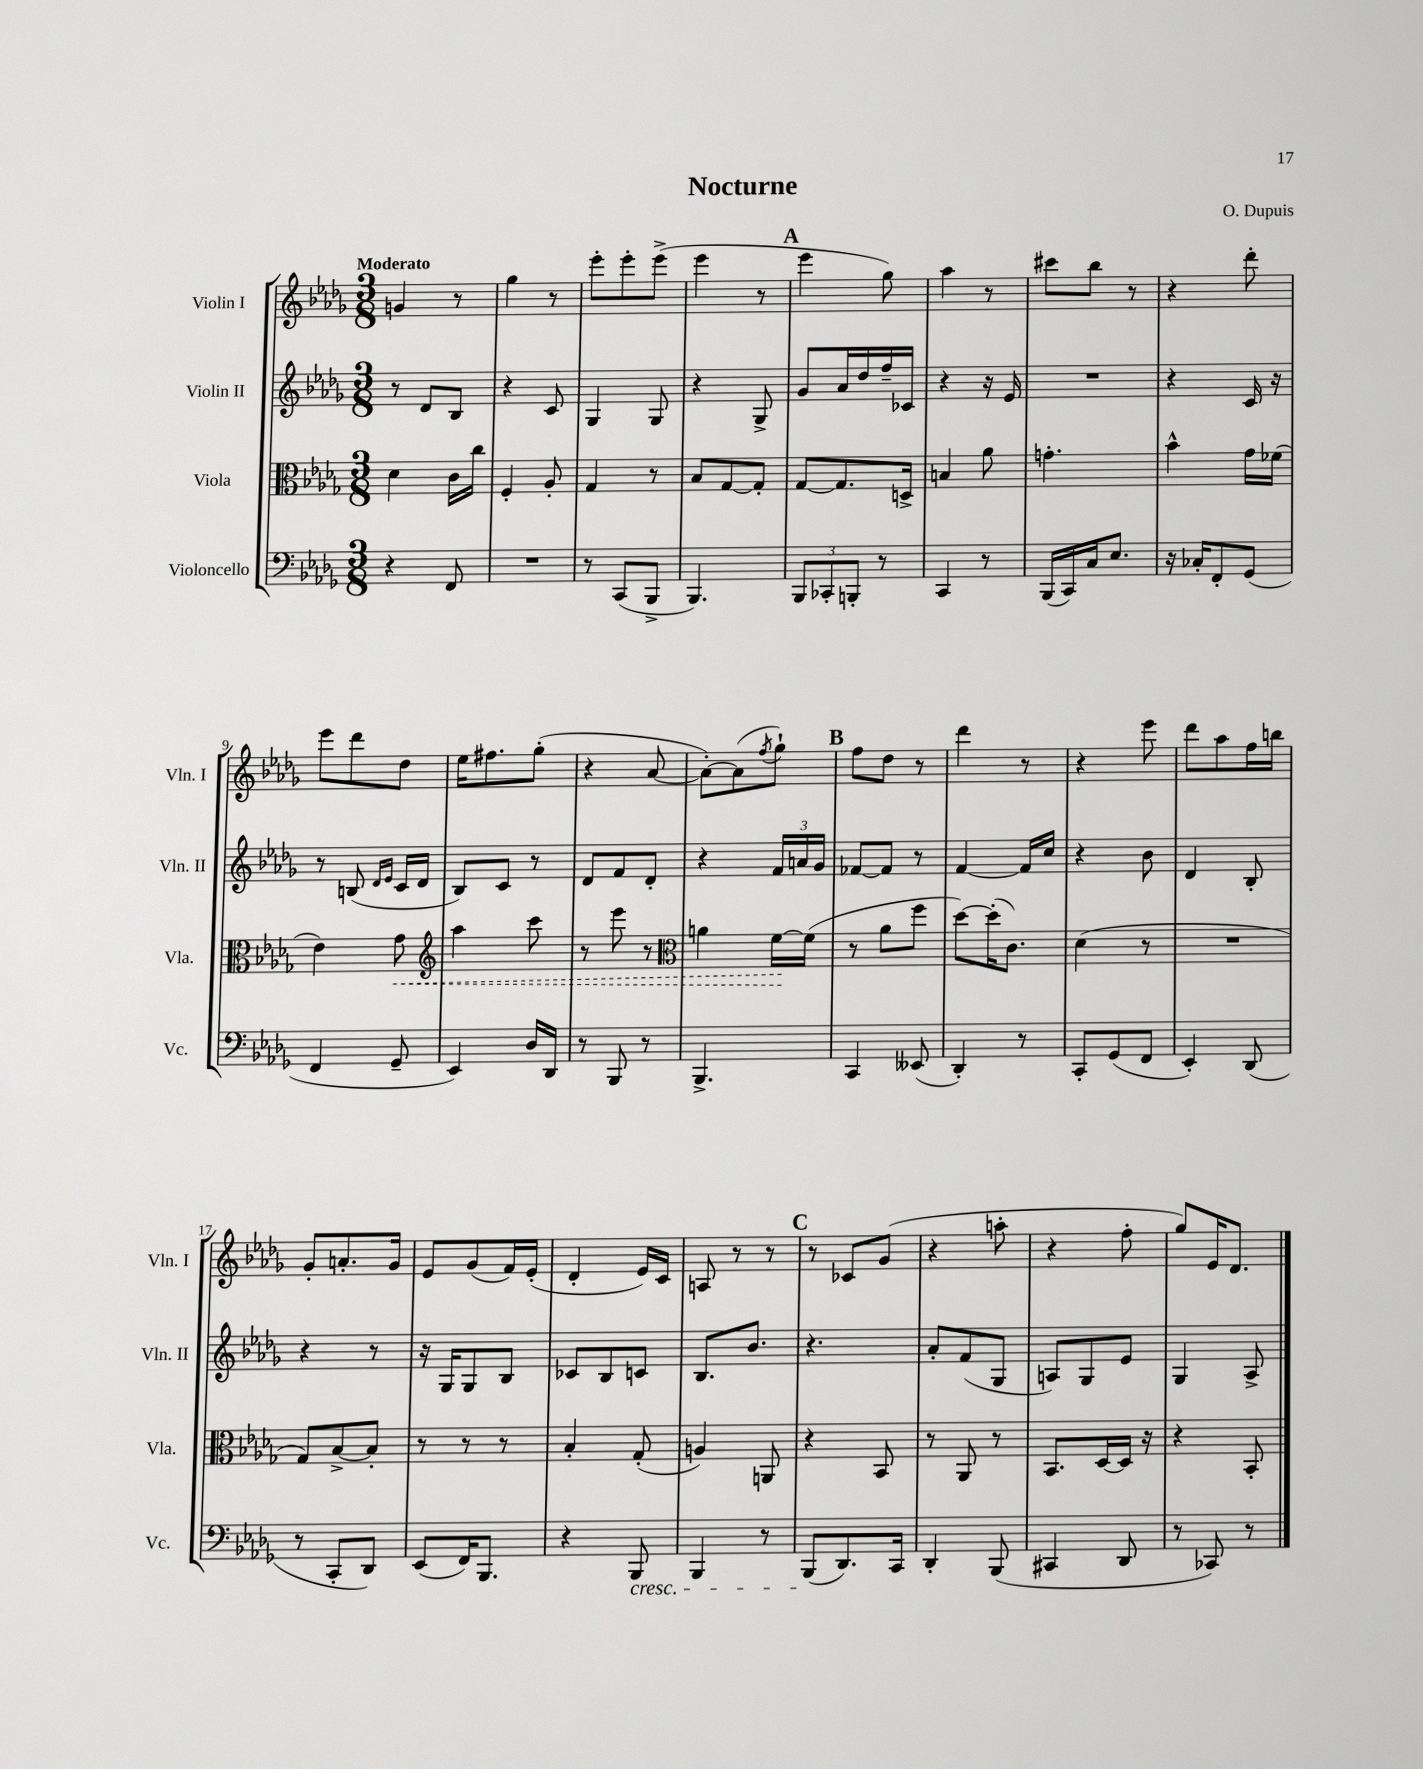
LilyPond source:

\header { title = "Nocturne" composer = "O. Dupuis" }
<<
\new StaffGroup <<
\new Staff = "s0" \with { instrumentName = "Violin I" shortInstrumentName = "Vln. I" } {
    \clef treble \key des \major \numericTimeSignature \time 3/8 \tempo "Moderato"
    g'4 r8 |
    ges''4 r8 |
    ees'''8-. ees'''8-. ees'''8->( |
    ees'''4 r8 |
    \mark \markup { \bold "A" } ees'''4 ges''8) |
    aes''4 r8 |
    cis'''8 bes''8 r8 |
    r4 des'''8-. |
    ees'''8 des'''8 des''8 |
    ees''16 fis''8. ges''8-.( |
    r4 aes'8~ |
    aes'8~-.) aes'8( \acciaccatura { f''8 } ges''8-!) |
    \mark \markup { \bold "B" } f''8 des''8 r8 |
    des'''4 r8 |
    r4 ees'''8 |
    des'''8 aes''8 f''16 b''16 |
    ges'8-. a'8.-. ges'16 |
    ees'8 ges'8( f'16) ees'16-.( |
    des'4-. ees'16) c'16 |
    a8 r8 r8 |
    \mark \markup { \bold "C" } r8 ces'8 ges'8( |
    r4 a''8-. |
    r4 f''8-. |
    ges''8) ees'16 des'8. \bar "|." |
}
\new Staff = "s1" \with { instrumentName = "Violin II" shortInstrumentName = "Vln. II" } {
    \clef treble \key des \major \numericTimeSignature \time 3/8
    r8 des'8 bes8 |
    r4 c'8 |
    ges4 ges8 |
    r4 ges8-> |
    \mark \markup { \bold "A" } ges'8 aes'16 des''16 f''16-- ces'16 |
    r4 r16 ees'16 |
    R4. |
    r4 c'16 r16 |
    r8 b8( \grace { des'16 ees'16 } c'16 des'16 |
    bes8) c'8 r8 |
    des'8 f'8 des'8-. |
    r4 \tuplet 3/2 { f'16 a'16 ges'16 } |
    \mark \markup { \bold "B" } fes'8~ fes'8 r8 |
    f'4~ f'16 c''16 |
    r4 bes'8 |
    des'4 bes8-. |
    r4 r8 |
    r16 ges16 ges8 bes8 |
    ces'8 bes8 c'8 |
    bes8. bes'8. |
    \mark \markup { \bold "C" } r4. |
    aes'8-. f'8( ges8 |
    a8) ges8 ees'8 |
    ges4 aes8-> \bar "|." |
}
\new Staff = "s2" \with { instrumentName = "Viola" shortInstrumentName = "Vla." } {
    \clef alto \key des \major \numericTimeSignature \time 3/8
    des'4 c'16 c''16 |
    f4-. aes8-. |
    ges4 r8 |
    bes8 ges8~ ges8-. |
    \mark \markup { \bold "A" } ges8~ ges8. d16-> |
    b4 aes'8 |
    g'4.-. |
    bes'4-^ ges'16 fes'16( |
    ees'4) \once \override Hairpin.style = #'dashed-line ges'8\< |
    \clef treble aes''4 c'''8 |
    r8 ees'''8 r8 |
    \clef alto a'4 f'16~\! f'16( |
    \mark \markup { \bold "B" } r8 aes'8 f''8 |
    des''8~) des''16-.( c'8.) |
    des'4( r8 |
    R4. |
    ges8) bes8~-> bes8-. |
    r8 r8 r8 |
    bes4-. ges8-.( |
    a4) a,8 |
    \mark \markup { \bold "C" } r4 bes,8 |
    r8 aes,8 r8 |
    bes,8. des16~ des16 r16 |
    r4 bes,8-. \bar "|." |
}
\new Staff = "s3" \with { instrumentName = "Violoncello" shortInstrumentName = "Vc." } {
    \clef bass \key des \major \numericTimeSignature \time 3/8
    r4 f,8 |
    R4. |
    r8 c,8( bes,,8-> |
    bes,,4.) |
    \mark \markup { \bold "A" } \tuplet 3/2 { bes,,8 ces,8-. b,,8-. } r8 |
    c,4 r8 |
    bes,,16( c,16) c16 ees8. |
    r16 ces16-. f,8-. ges,8( |
    f,4 ges,8-- |
    ees,4) des16 des,16 |
    r8 bes,,8 r8 |
    bes,,4.-> |
    \mark \markup { \bold "B" } c,4 eeses,8( |
    des,4-.) r8 |
    c,8-. ges,8( f,8 |
    ees,4-.) des,8( |
    r8 c,8-. des,8) |
    ees,8( f,16) bes,,8. |
    r4 bes,,8\cresc |
    bes,,4 r8 |
    \mark \markup { \bold "C" } bes,,8\!( des,8.) c,16 |
    des,4-. bes,,8( |
    cis,4 des,8 |
    r8 ces,8) r8 \bar "|." |
}
>>
>>
